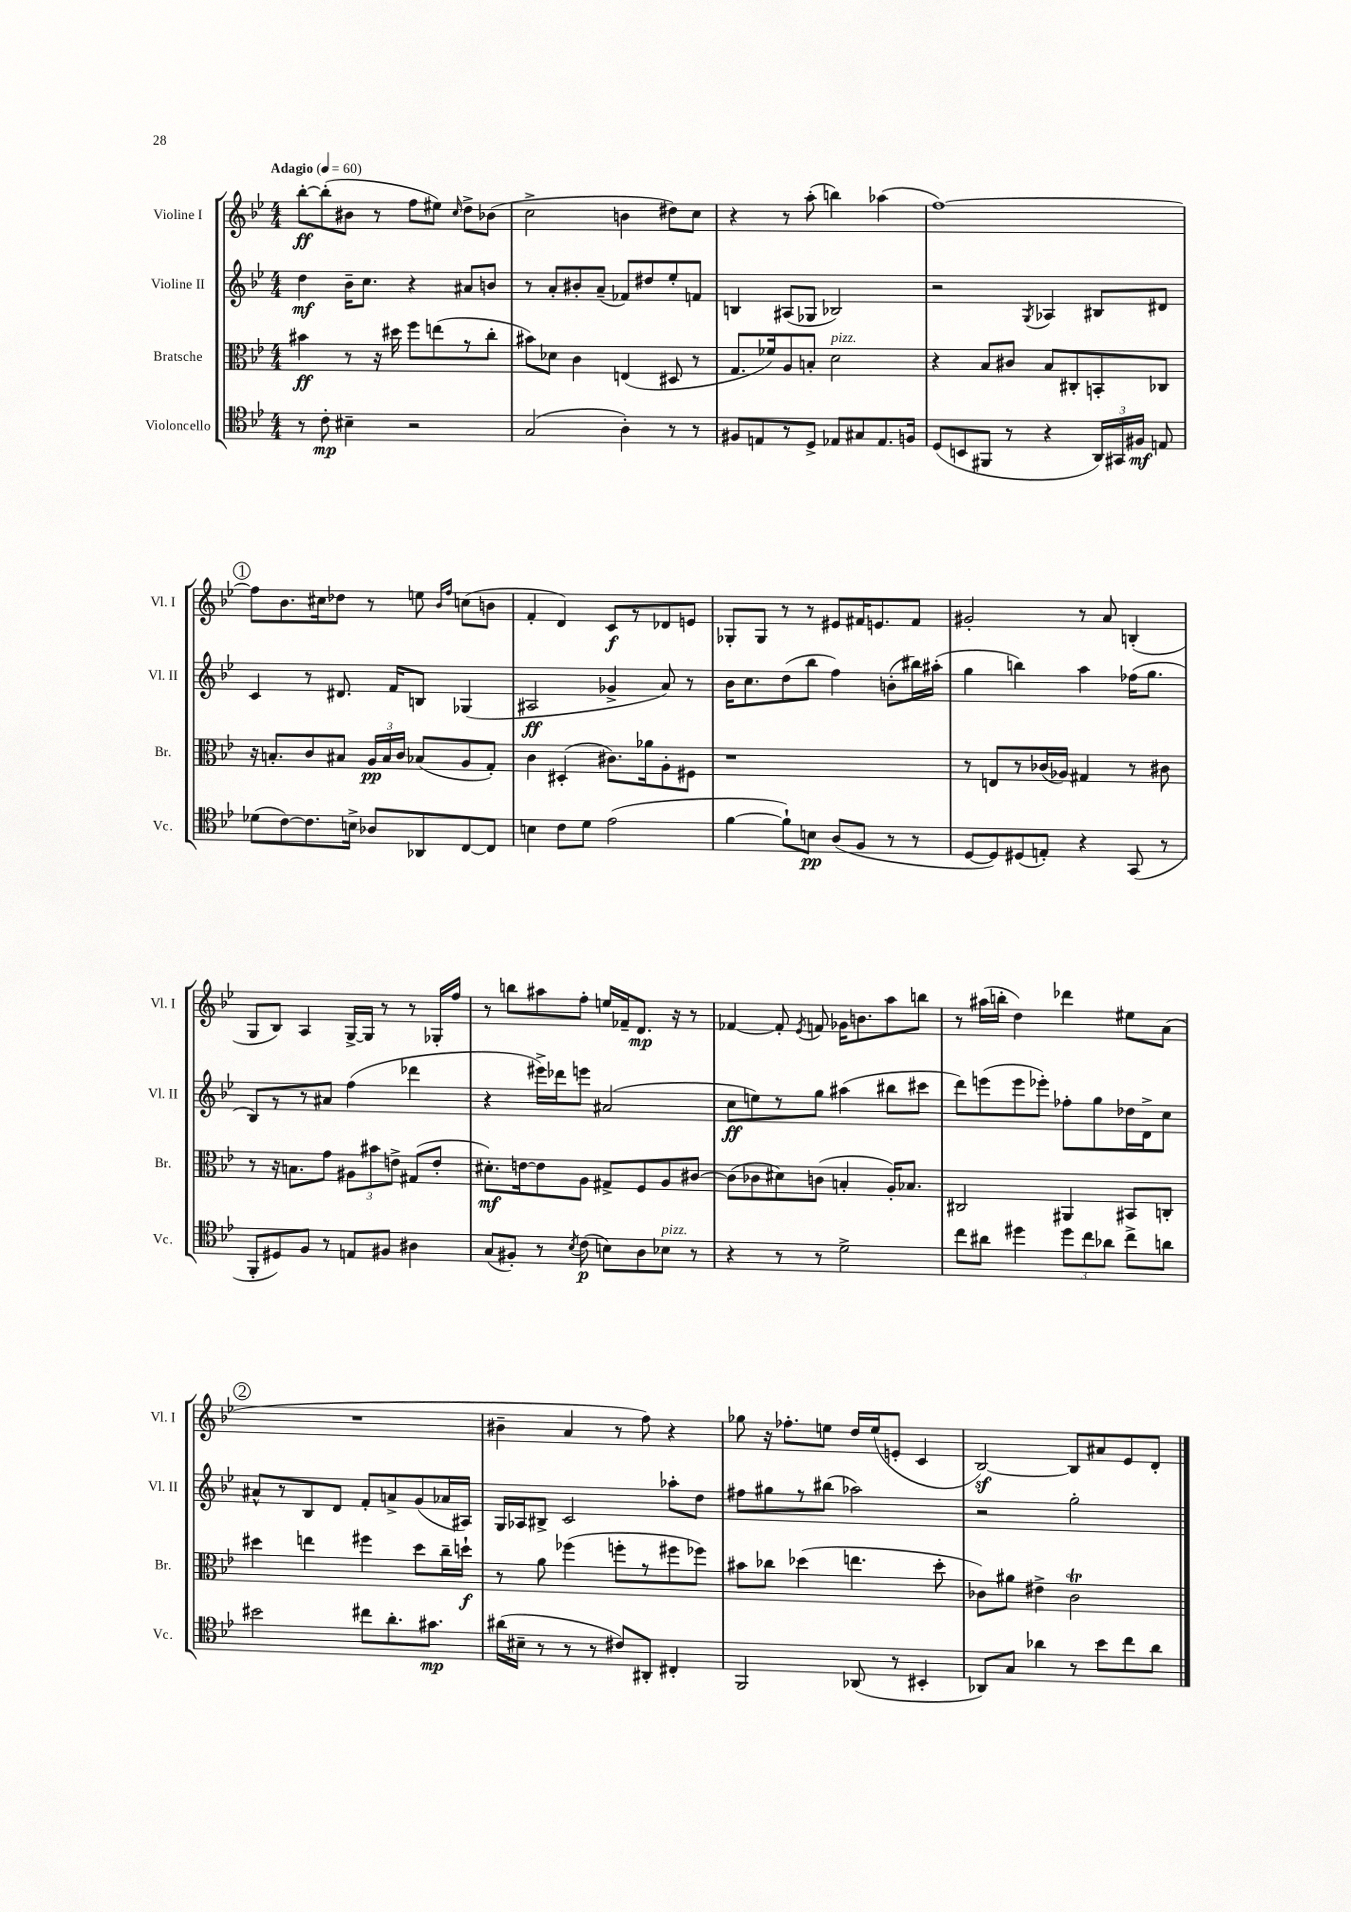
<<
\new StaffGroup <<
\new Staff = "s0" \with { instrumentName = "Violine I" shortInstrumentName = "Vl. I" } {
    \clef treble \key bes \major \numericTimeSignature \time 4/4 \tempo "Adagio" 4 = 60
    \autoBeamOff bes''8[~-.\ff bes''8-.( bis'8] r8 f''8[ eis''8]) \grace { c''16 } d''8[-> bes'8]( |
    c''2-> b'4 dis''8[) c''8] |
    r4 r8 a''8-.( b''4) aes''4( |
    f''1~) |
    \mark \markup { \circle "1" } f''8[ bes'8. cis''16 des''8] r8 e''8 \grace { bes'16[ f''16] } c''8[( b'8] |
    f'4-. d'4) c'8[\f r8 des'8 e'8] |
    ges8[-. ges8] r8 r8 eis'8[ fis'16 e'8. fis'8] |
    gis'2-. r8 a'8 b4-.( |
    g8[ bes8]) a4 g16[~-> g16] r8 r8 ges16[-. f''16] |
    r8 b''8[ ais''8 f''8]-. e''16[ fes'16-- d'8.]\mp r16 r8 |
    fes'4~ fes'8-. \acciaccatura { ees'8 } f'8 ges'16[ b'8. a''8 b''8] |
    r8 ais''16[( b''16]-. d''4) des'''4 eis''8[ a'8]( |
    \mark \markup { \circle "2" } R1 |
    bis'4-- a'4 r8 f''8) r4 |
    ges''8 r16 fes''8.[-. e''8] d''16[ e''16( e'8]-. c'4 |
    bes2~\sf) bes8[ ais'8 ees'8 d'8]-. \bar "|." |
}
\new Staff = "s1" \with { instrumentName = "Violine II" shortInstrumentName = "Vl. II" } {
    \clef treble \key bes \major \numericTimeSignature \time 4/4
    \autoBeamOff d''4\mf bes'16[-- c''8.] r4 ais'8[ b'8] |
    r8 a'8[-. bis'8-. a'8]--( fes'8[) dis''8 ees''8-. f'8] |
    b4 ais8[( ges8] bes2) |
    r2 \acciaccatura { g8 } aes4 bis8[ dis'8] |
    \mark \markup { \circle "1" } c'4 r8 dis'8. f'16[ b8] ges4( |
    ais2\ff ges'4-> a'8) r8 |
    bes'16[ c''8. d''8( bes''8] f''4) b'8[-.( bis''16) ais''16]-.( |
    g''4 b''4) a''4 fes''16[( g''8.] |
    bes8[) r8 r8 ais'8] f''4( des'''4 |
    r4 eis'''16[->) des'''16 e'''8] ais'2( |
    c''8[\ff e''8) r8 g''8] ais''4( bis''8[ cis'''8] |
    d'''8[) e'''8( e'''8 ees'''8]-.) fes''8[-. g''8 des''16 d'16-> c''8] |
    \mark \markup { \circle "2" } ais'8[-^ r8 bes8 d'8] f'8[-. a'8-> g'8( aes'16 ais16]) |
    g16[ aes16 bis8]-> c'2 aes''8[-. d''8] |
    fis''8[ gis''8 r8 bis''8]( aes''2) |
    r2 g''2-. \bar "|." |
}
\new Staff = "s2" \with { instrumentName = "Bratsche" shortInstrumentName = "Br." } {
    \clef alto \key bes \major \numericTimeSignature \time 4/4
    \autoBeamOff bis'4\ff r8 r16 dis''16 f''8[ e''8( r8 c''8]-. |
    bis'8[) des'8] c'4 e4( dis8 r8 |
    g8.[ fes'16) a8 b8]-. d'2^\markup { \italic "pizz." } |
    r4 bes8[ cis'8] bes8[ cis8-. b,8-. ces8] |
    \mark \markup { \circle "1" } r16 b8.[-. c'8 bis8] \tuplet 3/2 { a16[\pp bis16 c'16] } bes8[( a8 g8]-.) |
    c'4 dis4-.( cis'8.[) aes'16 a8-. fis8] |
    r1 |
    r8 e8[ r8 ces'16( aes16]) gis4 r8 cis'8 |
    r8 r16 b8.[ g'8] \tuplet 3/2 { ais8[ bis'8 e'8]-> } gis8[( e'8]-. |
    dis'8.[-.\mf) e'16~ e'8 a8] gis8[-> f8 a8 cis'8]~ |
    cis'8[( ces'8 dis'8) c'8]( b4-. a16[-.) bes8.] |
    cis2 ais,4 bis,8[ c8]-. |
    \mark \markup { \circle "2" } dis''4 e''4 fis''4 dis''8[ c''16-- d''16]-!\f |
    r8 a'8 fes''4( f''8[-. r8 fis''8 fes''8]) |
    bis'8[ ces''8] des''4( e''4. des''8-. |
    ces'8[) ais'8] eis'4-> ces'2\trill \bar "|." |
}
\new Staff = "s3" \with { instrumentName = "Violoncello" shortInstrumentName = "Vc." } {
    \clef tenor \key bes \major \numericTimeSignature \time 4/4
    \autoBeamOff r8 c'8-.\mp bis4-- r2 |
    g2( a4-.) r8 r8 |
    fis8[ e8 r8 d8]-> ees8[ gis8 ees8. f16] |
    d8[( b,8 fis,8] r8 r4 \tuplet 3/2 { a,16[) gis,16 fis16]\mf } e8 |
    \mark \markup { \circle "1" } des'8[( c'8~) c'8. b16]-> aes8[ aes,8 c8~ c8] |
    b4 c'8[ d'8] ees'2( |
    f'4~ f'8[-!) b8]\pp a8[( f8] r8 r8 |
    d8[~ d8) dis8( e8]-.) r4 g,8( r8 |
    f,8[-. dis8) f8] r8 e8[ fis8] ais4 |
    g8[( fis8]-.) r8 \acciaccatura { bes8 } c'8\p( b8[) a8 bes8]^\markup { \italic "pizz." } r8 |
    r4 r8 r8 d'2-> |
    c''8[ ais'8] dis''4 \tuplet 3/2 { dis''8[ c''8 aes'8] } c''8[-> a'8] |
    \mark \markup { \circle "2" } bis'2 cis''8[ a'8.-. gis'8.]\mp |
    ais'16[( bis16]-- r8 r8 r8 cis'8[) ais,8]-. cis4-. |
    f,2 aes,8( r8 bis,4-. |
    aes,8[) g8] aes'4 r8 bes'8[ c''8 aes'8] \bar "|." |
}
>>
>>
\layout { \context { \Score \remove "Bar_number_engraver" } }
